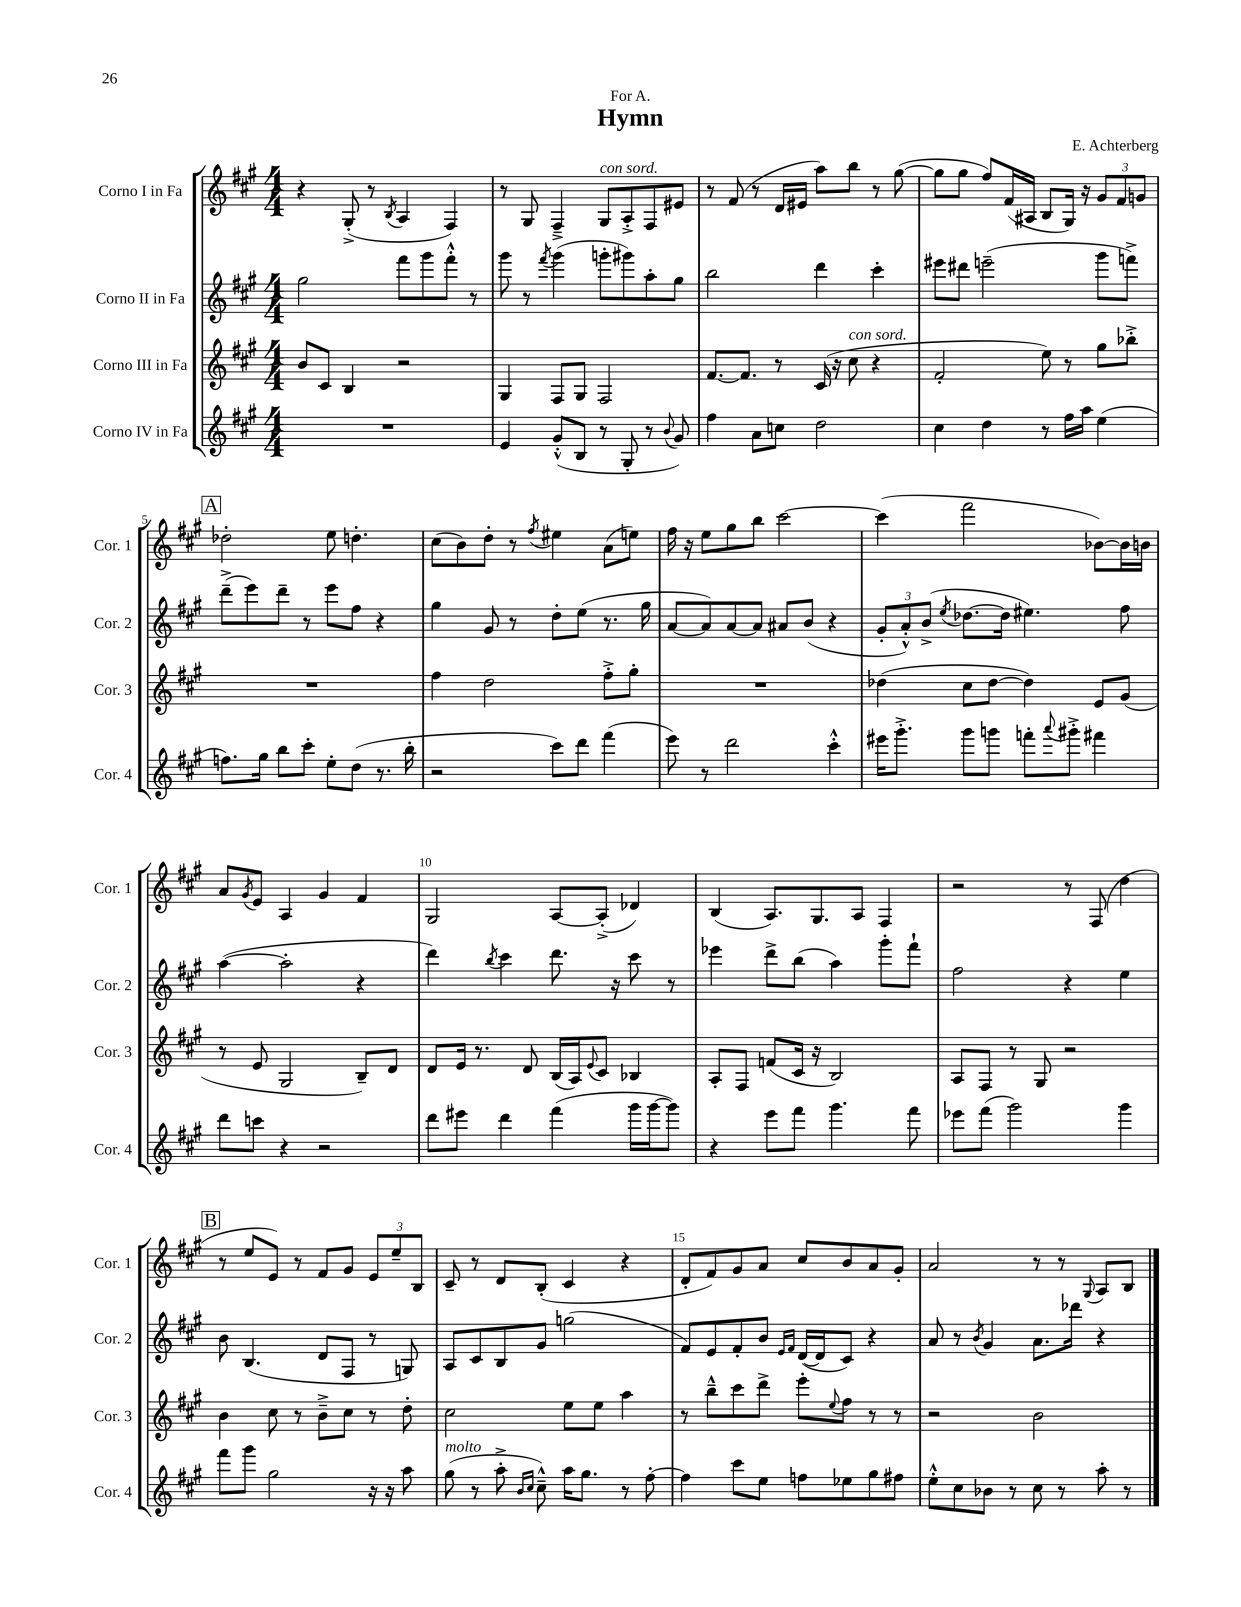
\header { title = "Hymn" composer = "E. Achterberg" dedication = "For A." }
<<
\new StaffGroup <<
\new Staff = "s0" \with { instrumentName = "Corno I in Fa" shortInstrumentName = "Cor. 1" } {
    \clef treble \key a \major \numericTimeSignature \time 4/4
    r4 gis8-.->( r8 \acciaccatura { b8 } a4 fis4) |
    r8 gis8 fis4---> gis8^\markup { \italic "con sord." } a8-.-> fis8 eis'8 |
    r8 fis'8( r8 d'16 eis'16 a''8) b''8 r8 gis''8~( |
    gis''8 gis''8 fis''8) fis'16( ais16 b8 gis16) r16 \tuplet 3/2 { gis'8 fis'8 g'8 } |
    \mark \markup { \box "A" } des''2-. e''8 d''4.-. |
    cis''8( b'8) d''8-. r8 \acciaccatura { fis''8 } eis''4 a'8( e''8) |
    fis''16 r16 e''8 gis''8 b''8 cis'''2~ |
    cis'''4( fis'''2 bes'8~) bes'16 b'16 |
    a'8 \acciaccatura { gis'8 } e'8 a4 gis'4 fis'4 |
    gis2 a8~ a8-.->( des'4) |
    b4( a8.) gis8. a8 fis4 |
    r2 r8 fis8( d''4 |
    \mark \markup { \box "B" } r8 e''8 e'8) r8 fis'8 gis'8 \tuplet 3/2 { e'8 e''8-- b8 } |
    cis'8-- r8 d'8 b8-.( cis'4 r4 |
    d'8-. fis'8) gis'8 a'8 cis''8 b'8 a'8 gis'8-. |
    a'2 r8 r8 \appoggiatura { gis8 } a8 b8 \bar "|." |
}
\new Staff = "s1" \with { instrumentName = "Corno II in Fa" shortInstrumentName = "Cor. 2" } {
    \clef treble \key a \major \numericTimeSignature \time 4/4
    gis''2 fis'''8 gis'''8 fis'''8-.-^ r8 |
    gis'''8 r8 \acciaccatura { fis'''8 } gis'''4( g'''8-. gis'''8) a''8-. gis''8 |
    b''2 d'''4 cis'''4-. |
    eis'''8 dis'''8 e'''2--( gis'''8 f'''8->) |
    \mark \markup { \box "A" } d'''8--->( e'''8) d'''8-- r8 e'''8 fis''8 r4 |
    gis''4 gis'8 r8 d''8-. e''8( r8. gis''16 |
    a'8~ a'8) a'8~ a'8 ais'8 b'8( r4 |
    \tuplet 3/2 { gis'8-. a'8-.-^) b'8->( } \acciaccatura { e''8 } des''8.~ des''16 eis''4.) fis''8 |
    a''4~( a''2-. r4 |
    d'''4) \acciaccatura { b''8 } cis'''4 d'''8. r16 cis'''8 r8 |
    ees'''4 d'''8-> b''8( a''4) gis'''8-. fis'''8-! |
    fis''2 r4 e''4 |
    \mark \markup { \box "B" } b'8 b4.( d'8 fis8 r8 g8) |
    a8 cis'8 b8 gis'8 g''2( |
    fis'8) e'8 fis'8-. b'8 \grace { e'16 fis'16 } d'16~( d'16 cis'8) r4 |
    a'8 r8 \acciaccatura { b'8 } gis'4 a'8. des'''16 r4 \bar "|." |
}
\new Staff = "s2" \with { instrumentName = "Corno III in Fa" shortInstrumentName = "Cor. 3" } {
    \clef treble \key a \major \numericTimeSignature \time 4/4
    b'8 cis'8 b4 r2 |
    gis4 fis8 gis8 fis2 |
    fis'8.~ fis'8. r8 cis'16( r16 cis''8^\markup { \italic "con sord." } r4 |
    fis'2-. e''8) r8 gis''8 bes''8-.-> |
    \mark \markup { \box "A" } R1 |
    fis''4 d''2 fis''8-.-> gis''8-. |
    R1 |
    des''4( cis''8 des''8~ des''4) e'8 gis'8( |
    r8 e'8 gis2 b8--) d'8 |
    d'8 e'16 r8. d'8 b16( a16) \appoggiatura { e'8 } cis'8 bes4 |
    a8-. fis8 f'8( cis'16 r16 b2) |
    a8 fis8 r8 gis8 r2 |
    \mark \markup { \box "B" } b'4 cis''8 r8 b'8---> cis''8 r8 d''8-. |
    cis''2 e''8 e''8 a''4 |
    r8 b''8---^ cis'''8 d'''8-> e'''8-. \appoggiatura { e''8 } fis''8 r8 r8 |
    r2 b'2 \bar "|." |
}
\new Staff = "s3" \with { instrumentName = "Corno IV in Fa" shortInstrumentName = "Cor. 4" } {
    \clef treble \key a \major \numericTimeSignature \time 4/4
    R1 |
    e'4 gis'8-.-^( b8 r8 gis8-. r8 \appoggiatura { b'8 } gis'8) |
    fis''4 a'8 c''8 d''2 |
    cis''4 d''4 r8 fis''16 a''16 e''4( |
    \mark \markup { \box "A" } f''8.) gis''16 b''8 cis'''8-. e''8-. d''8( r8. b''16-. |
    r2 cis'''8) d'''8 fis'''4( |
    e'''8) r8 d'''2 cis'''4-.-^ |
    eis'''16 gis'''8.-.-> gis'''8 g'''8 f'''8-. \appoggiatura { a'''8 } gis'''8-.-> fis'''4 |
    d'''8 c'''8 r4 r2 |
    d'''8 eis'''8 d'''4 fis'''4( gis'''16 gis'''16~ gis'''8) |
    r4 e'''8 fis'''8 gis'''4. fis'''8 |
    ees'''8 fis'''8( gis'''2) gis'''4 |
    \mark \markup { \box "B" } fis'''8 gis'''8 gis''2 r16 r16 a''8 |
    gis''8^\markup { \italic "molto" }( r8 a''8-.-> \grace { b'16 cis''16 } cis''8---^) a''16 gis''8. r8 fis''8~-. |
    fis''4 cis'''8 e''8 f''8 ees''8 gis''8 fis''8 |
    e''8-.-^ cis''8 bes'8 r8 cis''8 r8 a''8-. r8 \bar "|." |
}
>>
>>
\layout { \context { \Score \override BarNumber.break-visibility = ##(#f #t #t) barNumberVisibility = #(every-nth-bar-number-visible 5) } }
